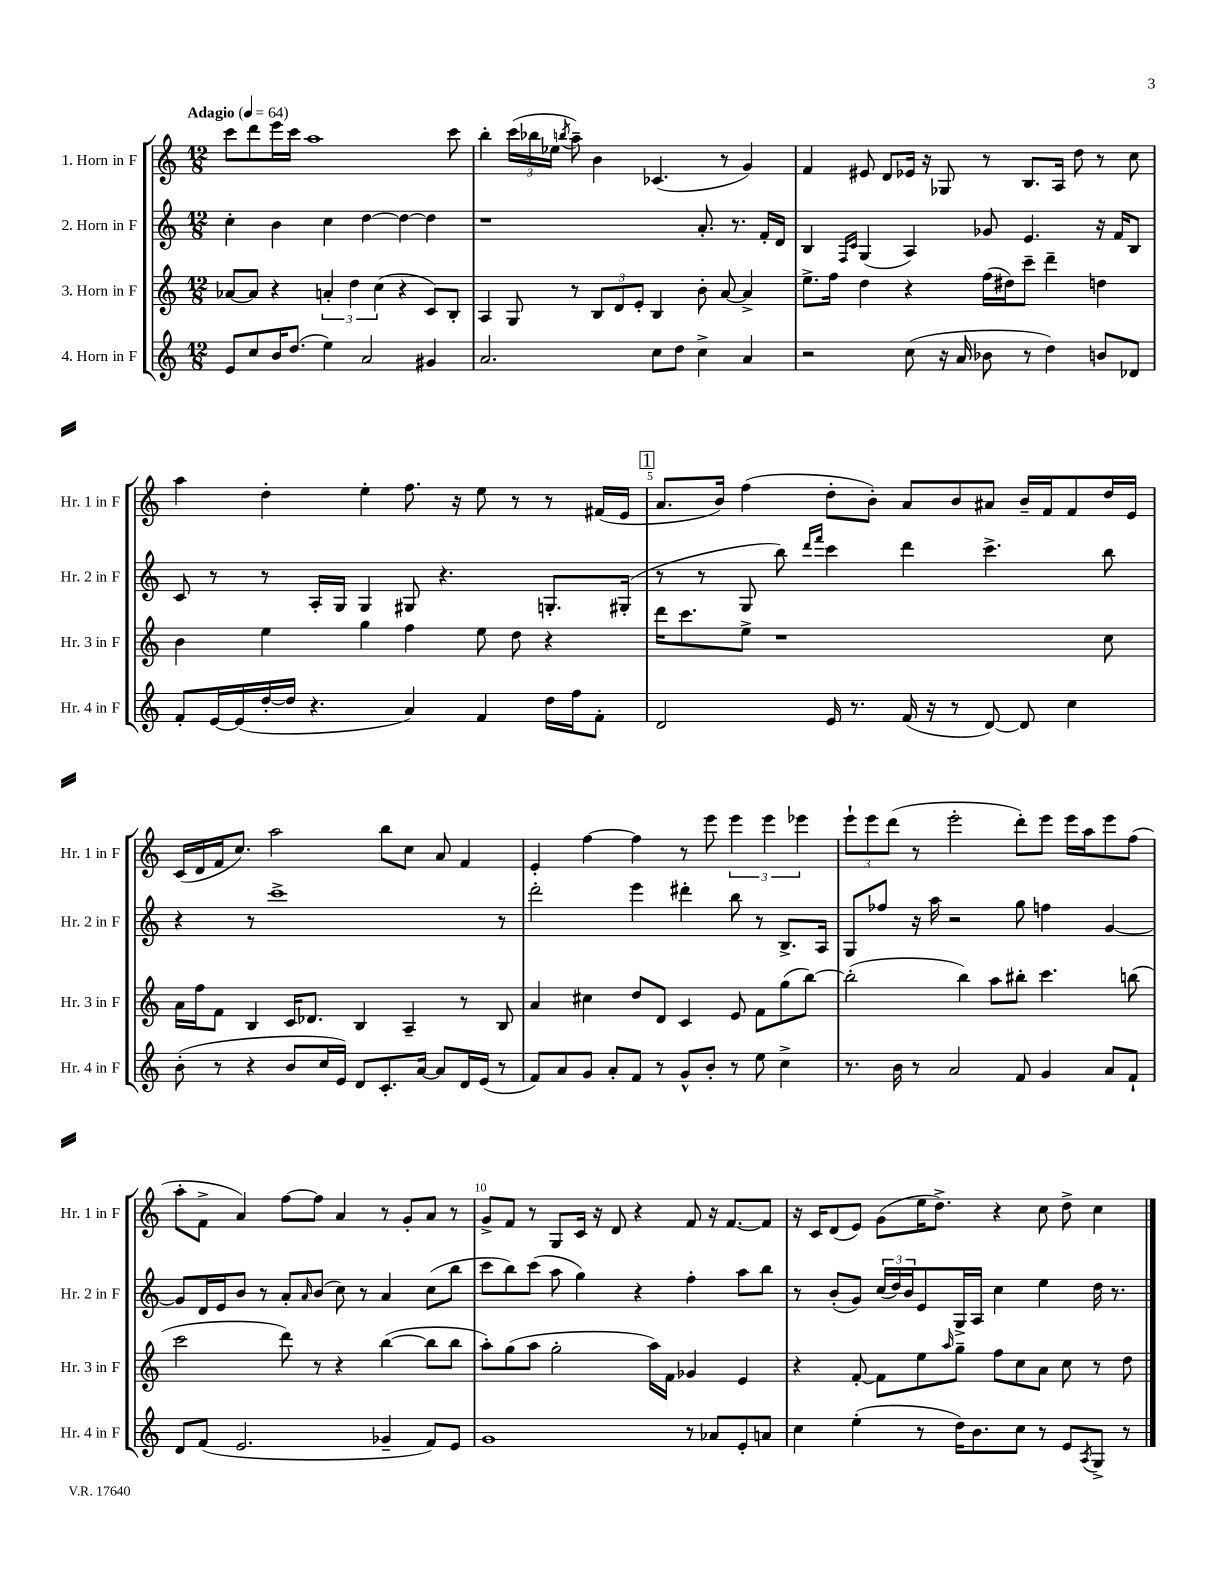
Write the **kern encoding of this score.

**kern	**kern	**kern	**kern
*part4	*part3	*part2	*part1
*staff4	*staff3	*staff2	*staff1
*I"4. Horn in F	*I"3. Horn in F	*I"2. Horn in F	*I"1. Horn in F
*I'Hr. 4 in F	*I'Hr. 3 in F	*I'Hr. 2 in F	*I'Hr. 1 in F
*clefG2	*clefG2	*clefG2	*clefG2
*k[]	*k[]	*k[]	*k[]
*M12/8	*M12/8	*M12/8	*M12/8
*MM64	*MM64	*MM64	*MM64
=1	=1	=1	=1
!	!	!	!LO:TX:a:B:t=Adagio
8e/L	[8a-X/L	4cc'\	8ccc\L
8cc/	8a-/J]	.	8ddd\
16b/K	4r	4b\	16eee\L
(8.dd/J	.	.	16ccc\JJ
.	.	.	1aa
4ee\)	6an'/	4cc\	.
.	6dd\	.	.
2a/	.	[4dd\	.
.	(6cc\	.	.
.	4r	4dd\_	.
4g#X/	8c/L)	4dd\]	.
.	8B'/J	.	8ccc\
=2	=2	=2	=2
2.a/	4A/	1r	4bb'\
.	8G/	.	(24ccc\LL
.	.	.	24bb-X\
.	.	.	24ee-X\JJ
.	.	.	8qbbn/
.	8r	.	8aa~\)
.	12B/L	.	4b\
.	12d/	.	.
.	12e'/J	.	.
8cc\L	4B/	.	(4.c-X/
8dd\J	.	.	.
4cc^\	8b'\	8.a'/	.
.	[8a/	.	8r
.	.	8.r	.
4a/	4a^/]	.	4g/)
.	.	16f'/LL	.
.	.	16d/JJ	.
=3	=3	=3	=3
2r	8.ee^\L	4B/	4f/
.	16ff\Jk	.	.
.	.	16qqF/LL	.
.	.	16qqc/JJ	.
.	4dd\	(4G/	8e#X/
.	.	.	8d/L
(8cc\	4r	4A/)	16e-X/Jk
.	.	.	16r
16r	.	.	8G-X/
16a/	.	.	.
8b-X\	(16ff\LL	8g-X/	8r
.	16dd#X\J)	.	.
8r	8ccc~\J	4.e/	8.B/L
4dd\)	4ddd~\	.	.
.	.	.	16A/Jk
.	.	.	8dd\
8bn/L	4ddn\	16r	8r
.	.	16f/KL	.
8d-X/J	.	8B/J	8cc\
!!LO:LB:g=z
=4	=4	=4	=4
8f'/L	4b\	8c/	4aa\
[16e/L	.	8r	.
(16e/]	.	.	.
[16dd'/	4ee\	8r	4dd'\
16dd/JJ]	.	.	.
4.r	.	16A'/LL	.
.	.	16G/JJ	.
.	4gg\	4G/	4ee'\
4a/)	4ff\	8G#X/	8.ff\
.	.	4.r	.
.	.	.	16r
4f/	8ee\	.	8ee\
.	8dd\	.	8r
16dd\LL	4r	8.Gn'/L	8r
16ff\J	.	.	.
8f'\J	.	.	(16f#X/LL
.	.	(16G#X'/Jk	16e/JJ
!!LO:REH:place=s1:t=1
=5	=5	=5	=5
2d/	16ddd\KL	8r	8.a/L
.	8.ccc\	.	.
.	.	8r	.
.	.	.	16b/Jk)
.	8ee^\J	8G/	(4ff\
.	1r	8bb\)	.
.	.	16qqddd/LL	.
.	.	16qqfff/JJ	.
16e/	.	4ccc\	8dd'\L
8.r	.	.	.
.	.	.	8b'\J)
(16f/	.	4ddd\	8a/L
16r	.	.	.
8r	.	.	8b/
[8d/)	.	4.ccc^\	8a#X/J
8d/]	.	.	16b~/LL
.	.	.	16f/J
4cc\	.	.	8f/
.	8cc\	8bb\	16dd/L
.	.	.	16e/JJ
!!LO:LB:g=z
=6	=6	=6	=6
(8b'\	16a\LL	4r	(16c/LL
.	16ff\J	.	16d/
8r	8f\J	.	16f/J
.	.	.	8.cc/J)
4r	4B/	8r	.
.	.	1ccc^	2aa\
8b/L	16c/KL	.	.
.	8.d-X/J	.	.
16cc/L	.	.	.
16e/JJ)	.	.	.
8d/L	4B/	.	.
8.c'/	.	.	8bb\L
.	4A~/	.	8cc\J
[16a/Jk	.	.	.
8a/L]	.	.	8a/
16d/L	8r	.	4f/
(16e/JJ	.	.	.
8r	8B/	8r	.
=7	=7	=7	=7
8f/L)	4a/	2ddd'\	4e'/
8a/	.	.	.
8g/J	4cc#X\	.	[4ff\
8a'/L	.	.	.
8f/J	8dd/L	4eee\	4ff\]
8r	8d/J	.	.
8g^^/L	4c/	4ddd#X'\	8r
8b'/J	.	.	8eee\
8r	8e/	8bb\	6eee\
8ee\	8f\L	8r	.
.	.	.	6eee\
4cc^\	(8gg\	8.B^/L	.
.	.	.	6eee-X\
.	[8bb\J)	.	.
.	.	16A/Jk	.
=8	=8	=8	=8
8.r	(2bb'\]	8G/L	12eee`\L
.	.	.	12eee\
.	.	8ff-X/J	.
.	.	.	(12ddd\J
16b\	.	.	.
8r	.	16r	8r
.	.	16aa\	.
2a/	.	2r	2eee'\
.	4bb\)	.	.
.	8aa\L	.	.
8f/	8bb#X'\J	8gg\	8ddd'\L)
4g/	4.ccc\	4ffn\	8eee\J
.	.	.	16eee\LL
.	.	.	16aa\J
8a/L	.	[4g/	8eee\
8f`/J	(8bbn\	.	(8ff\J
!!LO:LB:g=z
=9	=9	=9	=9
8d/L	2ccc\	8g/L]	8aa'\L
(8f/J	.	16d/L	8f^\J
.	.	16e/J	.
2.e/	.	8b/J	4a/)
.	.	8r	.
.	8ddd\)	8a'/L	[8ff\L
.	.	16qqa/	.
.	8r	(8b/J	8ff\J]
.	4r	8cc\)	4a/
.	.	8r	.
4g-X~/	([4bb\	4a/	8r
.	.	.	8g'/L
8f/L)	8bb\L]	(8cc\L	8a/J
8e/J	8bb\J	8bb\J	8r
=10	=10	=10	=10
1g	8aa'\L)	8ccc\L	8g^/L
.	(8gg\	8bb\)	8f/J
.	8aa\J	(8ccc\J	8r
.	2gg'\	8aa\	8G/L
.	.	4gg\)	16c/Jk
.	.	.	16r
.	.	.	8d/
.	.	4r	4r
.	16aa\LL)	.	.
.	16f\JJ	.	.
8r	4g-X/	4ff'\	8f/
8a-X/L	.	.	16r
.	.	.	[8.f/L
8e'/	4e/	8aa\L	.
8an/J	.	8bb\J	8f/J]
=11	=11	=11	=11
4cc\	4r	8r	16r
.	.	.	16c/KL
.	.	(8b'/L	(8d/
(4ee'\	[8f'/	8g/J)	8e/J)
.	8f\L]	(24cc/LL	(8g\L
.	.	24dd/)	.
.	.	24b/J	.
8r	8ee\	8e/	16ee\K
.	.	.	8.dd^\J)
.	16qqaa/	.	.
16dd\KL)	8gg~\J	16G^/L	.
8.b\	.	16A/JJ	.
.	8ff\L	4cc\	4r
8cc\J	8cc\	.	.
8r	8a\J	4ee\	8cc\
8e/L	8cc\	.	8dd^\
8qA/	.	.	.
8G^/J	8r	16dd\	4cc\
.	.	8.r	.
8r	8dd\	.	.
==	==	==	==
*-	*-	*-	*-
